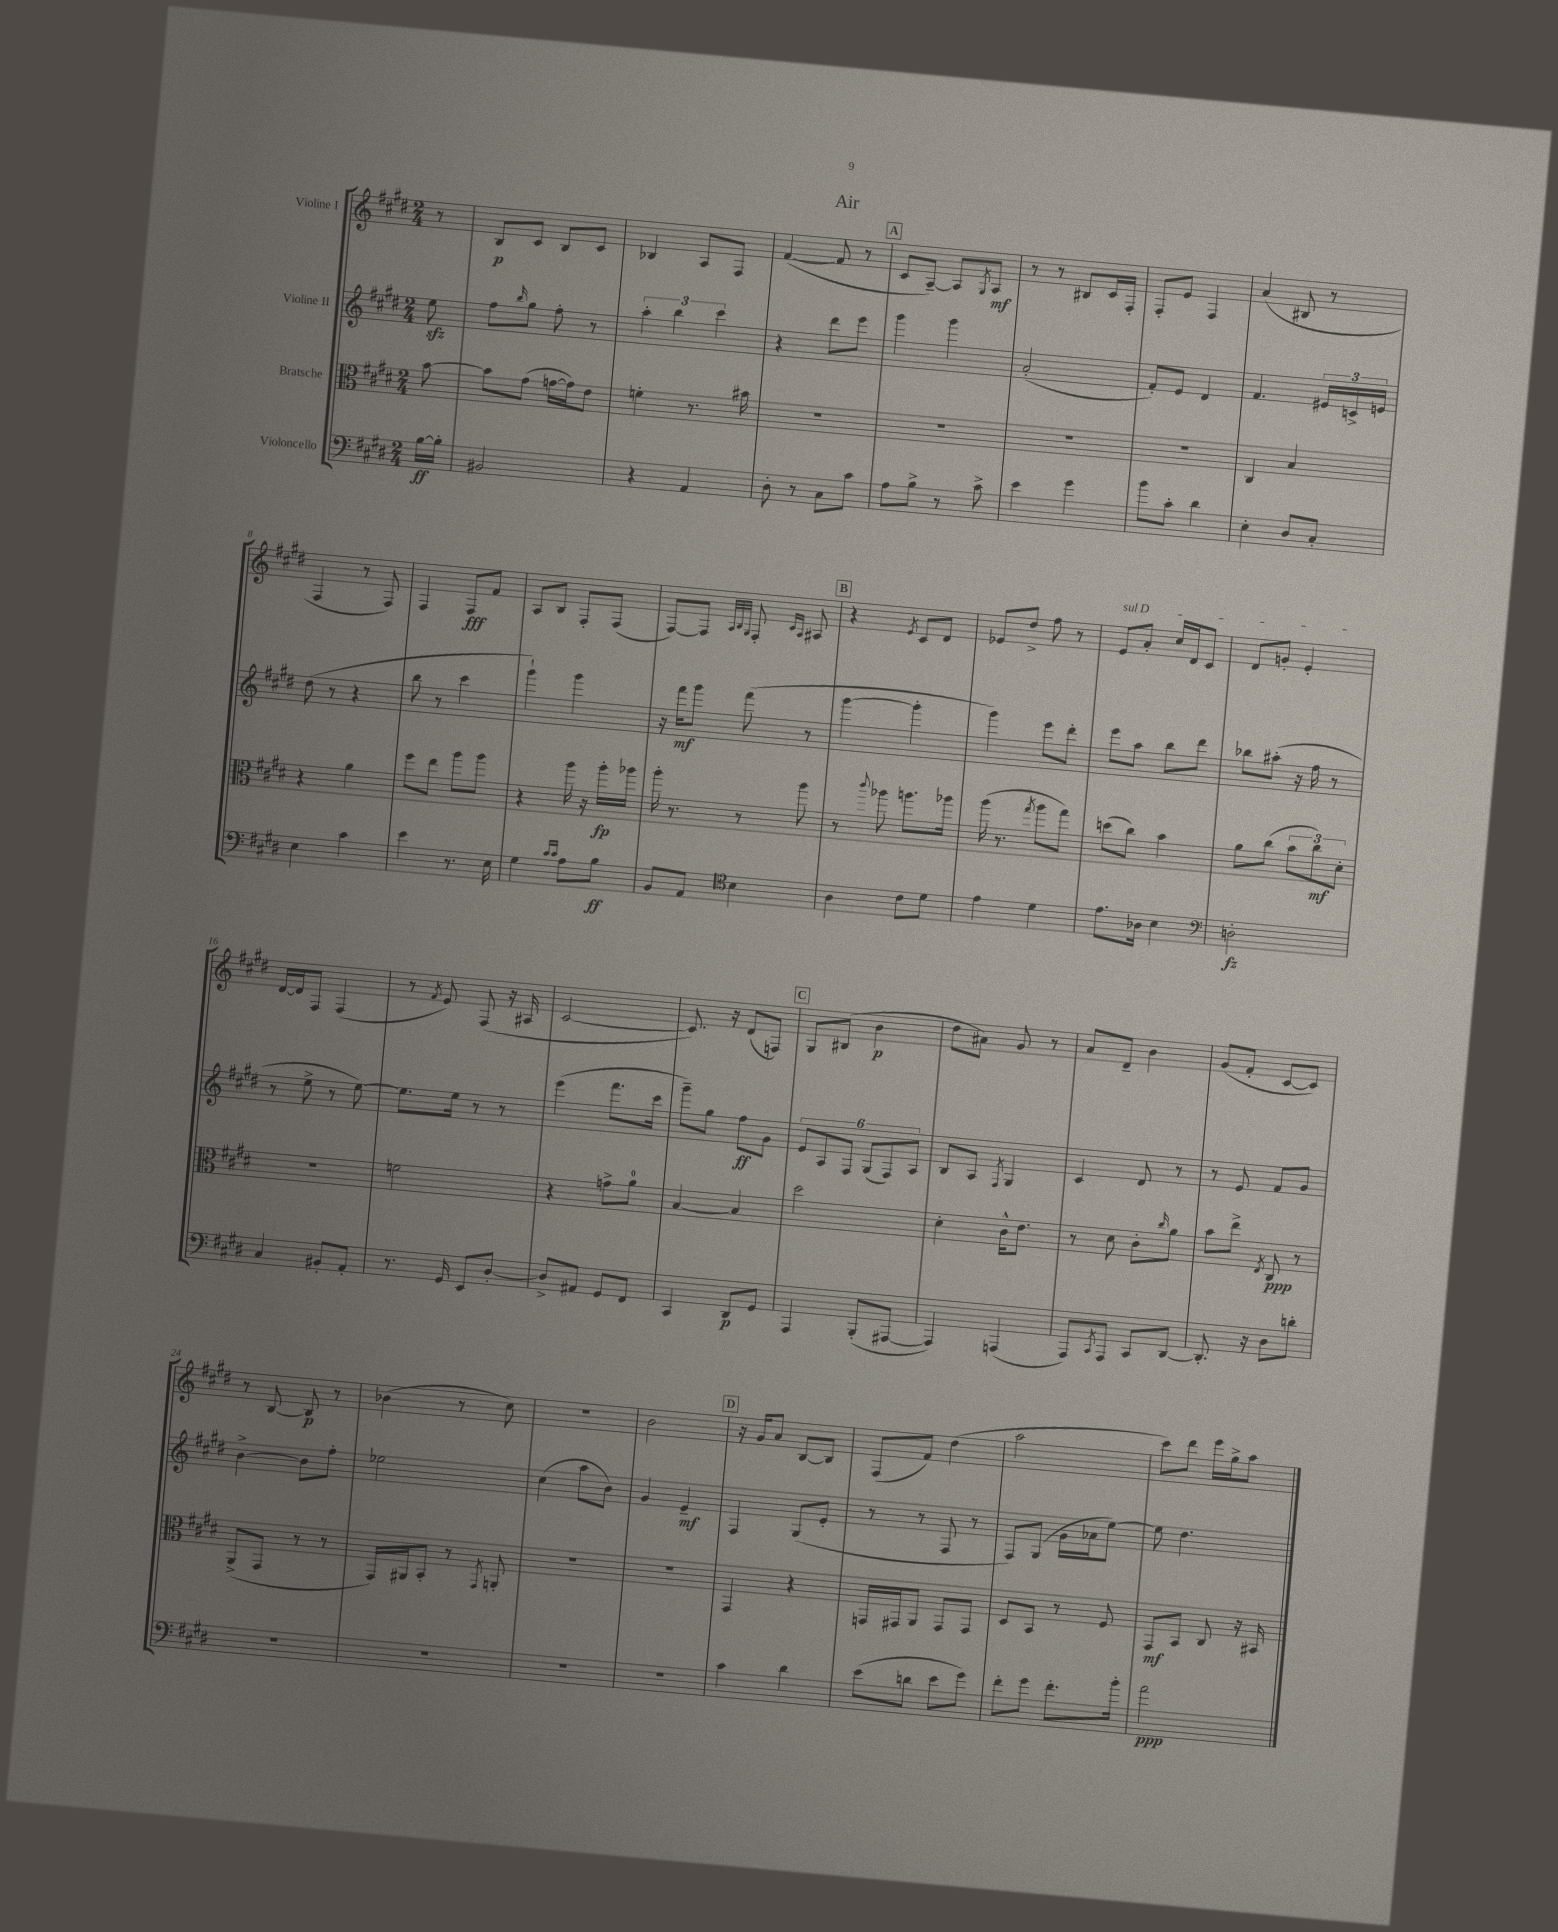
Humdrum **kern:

**kern	**dynam	**kern	**dynam	**kern	**dynam	**kern	**dynam
*part4	*part4	*part3	*part3	*part2	*part2	*part1	*part1
*staff4	*staff4	*staff3	*staff3	*staff2	*staff2	*staff1	*staff1
*I"Violoncello	*	*I"Bratsche	*	*I"Violine II	*	*I"Violine I	*
*clefF4	*	*clefC3	*	*clefG2	*	*clefG2	*
*k[f#c#g#d#]	*	*k[f#c#g#d#]	*	*k[f#c#g#d#]	*	*k[f#c#g#d#]	*
*M2/4	*	*M2/4	*	*M2/4	*	*M2/4	*
=	=	=	=	=	=	=	=
[16B\LL	ff	[8b\	.	8eezz\	.	8r	.
16B'\JJ]	.	.	.	.	.	.	.
=1	=1	=1	=1	=1	=1	=1	=1
2BB#X/	.	8b\L]	.	8ff#\L	.	8B/L	p
.	.	.	.	16qqbb/	.	.	.
.	.	(8g#\J	.	8gg#\J	.	8c#/J	.
.	.	[16gn\LL	.	8ff#'\	.	8B/L	.
.	.	16g\J])	.	.	.	.	.
.	.	8e\J	.	8r	.	8c#/J	.
=2	=2	=2	=2	=2	=2	=2	=2
4r	.	4fn'\	.	6aa'\	.	4B-X/	.
.	.	.	.	6bb\	.	.	.
4AA/	.	8.r	.	.	.	8A/L	.
.	.	.	.	6ccc#\	.	.	.
.	.	.	.	.	.	8F#/J	.
.	.	16b#X\	.	.	.	.	.
=3	=3	=3	=3	=3	=3	=3	=3
8D#'\	.	2r	.	4r	.	([4f#/	.
8r	.	.	.	.	.	.	.
8C#\L	.	.	.	8ddd#\L	.	8f#/]	.
8c#\J	.	.	.	8eee\J	.	8r	.
!!LO:REH:place=s1:t=A
=4	=4	=4	=4	=4	=4	=4	=4
8A\L	.	2r	.	4ggg#\	.	8c#/L	.
8B^\J	.	.	.	.	.	[8A~/J)	.
8r	.	.	.	4ggg#\	.	8A/L]	.
.	.	.	.	.	.	8qG#/	.
8c#^\	.	.	.	.	.	8A/J	mf
=5	=5	=5	=5	=5	=5	=5	=5
4e\	.	2r	.	(2a'/	.	8r	.
.	.	.	.	.	.	8r	.
4g#\	.	.	.	.	.	8B#X/L	.
.	.	.	.	.	.	16c#/L	.
.	.	.	.	.	.	16F#'/JJ	.
=6	=6	=6	=6	=6	=6	=6	=6
8b\L	.	2r	.	8f#'/L)	.	8F#'/L	.
8c#'\J	.	.	.	8e/J	.	8e/J	.
4d#\	.	.	.	4d#/	.	4F#/	.
=7	=7	=7	=7	=7	=7	=7	=7
4E'\	.	4C#/	.	4.f#/	.	(4a/	.
8D#/L	.	4B/	.	.	.	8B#X/	.
8C#'/J	.	.	.	24e#X/LL	.	8r	.
.	.	.	.	24cn^/	.	.	.
.	.	.	.	24en/JJ	.	.	.
!!LO:LB:g=z
=8	=8	=8	=8	=8	=8	=8	=8
4E\	.	4r	.	(8dd#\	.	4F#/	.
.	.	.	.	8r	.	.	.
4c#\	.	4a\	.	4r	.	8r	.
.	.	.	.	.	.	8F#/)	.
=9	=9	=9	=9	=9	=9	=9	=9
4e\	.	8ff#\L	.	8bb\	.	4F#/	.
.	.	8ee\J	.	8r	.	.	.
8.r	.	8aa\L	.	4ccc#\	.	8F#/L	fff
.	.	8aa\J	.	.	.	8f#/J	.
16E\	.	.	.	.	.	.	.
=10	=10	=10	=10	=10	=10	=10	=10
4G#\	.	4r	.	4ggg#`\)	.	8A/L	.
.	.	.	.	.	.	8B/J	.
16qqc#/LL	.	.	.	.	.	.	.
16qqc#/JJ	.	.	.	.	.	.	.
8A\L	.	16aa\	.	4ggg#\	.	8F#'/L	.
.	.	16r	.	.	.	.	.
8B\J	ff	16aa'\LL	fp	.	.	(8F#/J	.
.	.	16aa-X\JJ	.	.	.	.	.
=11	=11	=11	=11	=11	=11	=11	=11
8BB/L	.	16aa'\	.	16r	.	[8F#/L)	.
.	.	8.r	.	16fff#\KL	mf	.	.
8AA/J	.	.	.	8ggg#\J	.	8F#/J]	.
*clefC4	*	*	*	*	*	*	*
.	.	.	.	.	.	32qqA/LLL	.
.	.	.	.	.	.	32qqB/	.
.	.	.	.	.	.	32qqG#/JJJ	.
4B\	.	8r	.	(8fff#\	.	8F#'/	.
.	.	.	.	.	.	16qqc#/LL	.
.	.	.	.	.	.	16qqA/JJ	.
.	.	8aa\	.	8r	.	8A#X/	.
!!LO:REH:place=s1:t=B
=12	=12	=12	=12	=12	=12	=12	=12
4A\	.	8r	.	[4ggg#\	.	4r	.
.	.	8qqccc#/	.	.	.	.	.
.	.	8aa-X\	.	.	.	.	.
.	.	.	.	.	.	8qe/	.
8c#\L	.	8.aan\L	.	4ggg#'\]	.	8c#/L	.
8d#\J	.	.	.	.	.	8d#/J	.
.	.	16aa-X\Jk	.	.	.	.	.
=13	=13	=13	=13	=13	=13	=13	=13
4e\	.	(16aa\	.	4ggg#\)	.	8e-X/L	.
.	.	8.r	.	.	.	.	.
.	.	.	.	.	.	8dd#^/J	.
.	.	8qgg#/	.	.	.	.	.
4d#\	.	8aa\L	.	8eee\L	.	8ff#\	.
.	.	8gg#\J)	.	8ddd#'\J	.	8r	.
=14	=14	=14	=14	=14	=14	=14	=14
!	!	!	!	!	!	!LO:TX:a:i:t=sul D	!
8.e\L	.	(8ddn\L	.	8eee\L	.	8e/L	.
.	.	8cc#\J)	.	8aa\J	.	8a'/J	.
16A-X\Jk	.	.	.	.	.	.	.
4B\	.	4b\	.	8bb\L	.	16cc#/LL	.
.	.	.	.	.	.	16d#/J	.
.	.	.	.	8ddd#\J	.	8c#/J	.
=15	=15	=15	=15	=15	=15	=15	=15
*clefF4	*	*	*	*	*	*	*
2Dn'\	fz	8a\L	.	8bb-X\L	.	8d#/L	.
.	.	(8cc#\J	.	(8aa#X'\J	.	8gn'/J	.
.	.	12b\L	.	16r	.	4e'/	.
.	.	.	.	16ff#\	.	.	.
.	.	12cc#\)	mf	.	.	.	.
.	.	.	.	8r	.	.	.
.	.	12d#'\J	.	.	.	.	.
!!LO:LB:g=z
=16	=16	=16	=16	=16	=16	=16	=16
4C#/	.	2r	.	8r	.	[16d#/LL	.
.	.	.	.	.	.	16d#/J]	.
.	.	.	.	8ee^\	.	8F#/J	.
8BB#X'/L	.	.	.	8r	.	(4F#/	.
8AA'/J	.	.	.	[8ee\)	.	.	.
=17	=17	=17	=17	=17	=17	=17	=17
8.r	.	2fn\	.	8.ee\L]	.	8r	.
.	.	.	.	.	.	8qf#/	.
.	.	.	.	.	.	8e/)	.
16GG#/	.	.	.	16ee\Jk	.	.	.
8EE/L	.	.	.	8r	.	(8F#/	.
[8D#'/J	.	.	.	8r	.	16r	.
.	.	.	.	.	.	16A#X/	.
=18	=18	=18	=18	=18	=18	=18	=18
8D#^/L]	.	4r	.	(4eee\	.	[2c#/	.
8AA#X/J	.	.	.	.	.	.	.
8GG#/L	.	8gn^\L	.	8.fff#\L	.	.	.
8FF#/J	.	8a\J	.	.	.	.	.
.	.	.	.	16ccc#\Jk	.	.	.
=19	=19	=19	=19	=19	=19	=19	=19
4CC#/	.	[4B/	.	8ggg#~\L)	.	8.c#/])	.
.	.	.	.	8gg#\J	.	.	.
.	.	.	.	.	.	16r	.
8DD#/L	p	4B/]	.	8ff#\L	ff	(8d#/L	.
8GG#/J	.	.	.	8g#\J	.	8Fn/J)	.
!!LO:REH:place=s1:t=C
=20	=20	=20	=20	=20	=20	=20	=20
4AAA/	.	2dd#\	.	12e/L	.	8G#/L	.
.	.	.	.	12A/	.	.	.
.	.	.	.	.	.	(8B#X/J	.
.	.	.	.	12F#/J	.	.	.
(8BBB'/L	.	.	.	(12G#/L	.	4b\	p
.	.	.	.	12F#/)	.	.	.
[8AAA#X/J	.	.	.	.	.	.	.
.	.	.	.	12A/J	.	.	.
=21	=21	=21	=21	=21	=21	=21	=21
4AAA#/])	.	4d#'\	.	8B/L	.	8dd#\L	.
.	.	.	.	8A/J	.	8a#X\J)	.
.	.	.	.	8qF#/	.	.	.
(4AAAn/	.	16c#^^\KL	.	4G#/	.	8g#/	.
.	.	8.e\J	.	.	.	.	.
.	.	.	.	.	.	8r	.
=22	=22	=22	=22	=22	=22	=22	=22
8AAA/L)	.	8r	.	4c#/	.	8a/L	.
8qCC#/	.	.	.	.	.	.	.
8AAA/J	.	8d#\	.	.	.	8d#~/J	.
8CC#/L	.	8c#'\L	.	8d#/	.	4b\	.
.	.	16qqcc#/	.	.	.	.	.
[8DD#/J	.	8a\J	.	8r	.	.	.
=23	=23	=23	=23	=23	=23	=23	=23
8.DD#'/]	.	8b\L	.	8r	.	(8g#/L	.
.	.	8ee^\J	.	8e/	.	8f#'/J	.
16r	.	.	.	.	.	.	.
.	.	8qE/	.	.	.	.	.
8D#\L	.	8C#/	ppp	8f#/L	.	[8c#/L	.
8dn'\J	.	8r	.	8g#/J	.	8c#/J])	.
!!LO:LB:g=z
=24	=24	=24	=24	=24	=24	=24	=24
2r	.	(8AA^/L	.	[4b^\	.	8r	.
.	.	8GG#/J	.	.	.	[8B/	.
.	.	8r	.	8b\L]	.	8B/]	p
.	.	8r	.	8ff#'\J	.	8r	.
=25	=25	=25	=25	=25	=25	=25	=25
2r	.	16GG#/LL)	.	2ee-X\	.	(4b-X\	.
.	.	16AA#X/J	.	.	.	.	.
.	.	8BB'/J	.	.	.	.	.
.	.	8r	.	.	.	8r	.
.	.	8qGG#/	.	.	.	.	.
.	.	8AAn'/	.	.	.	8cc#\)	.
=26	=26	=26	=26	=26	=26	=26	=26
2r	.	2r	.	(4cc#\	.	2r	.
.	.	.	.	8aa\L	.	.	.
.	.	.	.	8b\J)	.	.	.
=27	=27	=27	=27	=27	=27	=27	=27
2r	.	2r	.	4g#/	.	2b\	.
.	.	.	.	4e~/	mf	.	.
!!LO:REH:place=s1:t=D
=28	=28	=28	=28	=28	=28	=28	=28
4c#\	.	4GG#/	.	4F#/	.	16r	.
.	.	.	.	.	.	16g#/KL	.
.	.	.	.	.	.	8a/J	.
4d#\	.	4r	.	(8G#/L	.	[8B/L	.
.	.	.	.	8e'/J	.	8B/J]	.
=29	=29	=29	=29	=29	=29	=29	=29
(8e\L	.	16GGn/LL	.	8r	.	(8F#/L	.
.	.	16GG#X/J	.	.	.	.	.
8dn\J	.	8AA/J	.	8r	.	8f#/J)	.
8e\L	.	8GG#/L	.	8F#/	.	(4dd#\	.
8g#\J)	.	8GG#/J	.	8r	.	.	.
=30	=30	=30	=30	=30	=30	=30	=30
8f#'\L	.	8D#/L	.	8F#/L)	.	2aa\	.
8g#\J	.	8BB/J	.	(8G#/J	.	.	.
8.f#'\L	.	8r	.	16g#\LL	.	.	.
.	.	.	.	16a-X\J	.	.	.
.	.	8F#/	.	[8ee\J)	.	.	.
16b'\Jk	.	.	.	.	.	.	.
=31	=31	=31	=31	=31	=31	=31	=31
2a\	ppp	8GG#/L	mf	8ee\]	.	8ccc#\L)	.
.	.	8BB/J	.	4.dd#\	.	8ddd#\J	.
.	.	8C#/	.	.	.	16eee\LL	.
.	.	.	.	.	.	16gg#^\J	.
.	.	16r	.	.	.	8aa\J	.
.	.	16BB#X/	.	.	.	.	.
==	==	==	==	==	==	==	==
*-	*-	*-	*-	*-	*-	*-	*-
